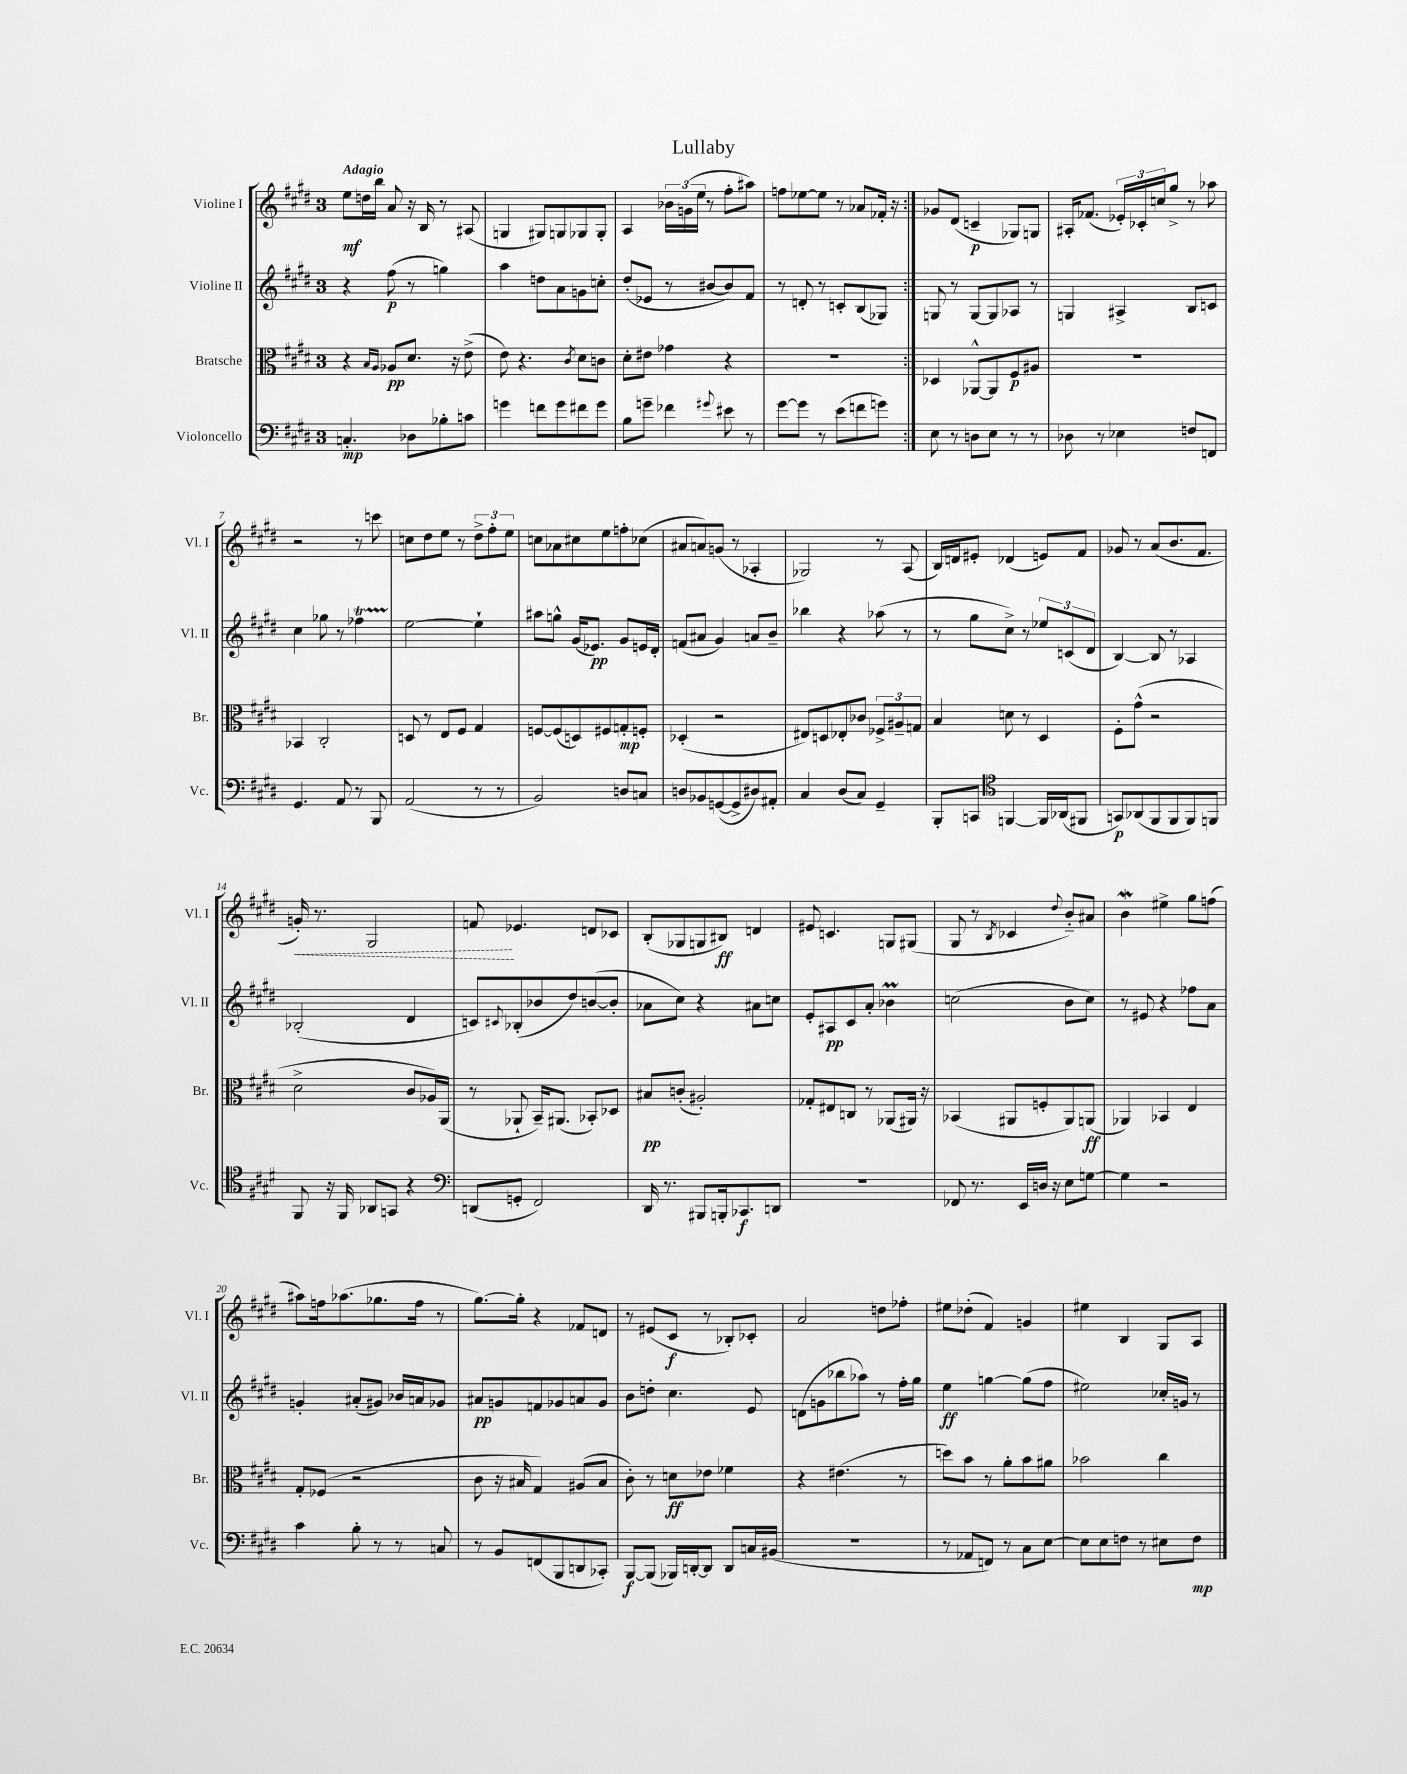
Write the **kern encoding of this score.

**kern	**kern	**kern	**kern
*staff4	*staff3	*staff2	*staff1
*clefF4	*clefC3	*clefG2	*clefG2
*k[f#c#g#d#]	*k[f#c#g#d#]	*k[f#c#g#d#]	*k[f#c#g#d#]
*M3/4	*M3/4	*M3/4	*M3/4
4.C'	4r	4r	8ee
.	.	.	16dd
.	.	.	16bb
.	16qqB	.	.
.	16qqA	.	.
.	8A-	(8ff#	8a
8D-	8.d#	8r	16r
.	.	.	16B
8B-'	.	4gg)	8r
.	16r	.	.
8c	(8e^	.	(8A#
=	=	=	=
4g	8e)	4aa	4G
.	4.r	.	.
8f	.	8dd	8G#)
8g	.	8a	8G
.	8qc#	.	.
8f#	8d#	8g	8G-
8g	8c	8cc'	8G-'
=	=	=	=
8B	8d#'	(8dd#'	4A
8g~	8e#	8e-	.
4f-	4g-	8r	24b-
.	.	.	(24g
.	.	.	24ee
.	.	[8b#	8r
8qqg#	.	.	.
8e#	4r	8b#])	8ff#'
8r	.	8f#	8aa#)
=	=	=	=
[8g#	2.r	8r	8ff
8g#]	.	8d'	[8ee-
8r	.	8r	8ee-]
(8e	.	8c'	8r
8f	.	(8B	8a-
8g)	.	8G-)	16f-'
.	.	.	16r
=:|!	=:|!	=:|!	=:|!
8E	4D-	8G	8g-
8r	.	8r	(8d#
8D	[8AA-^^	[8G	4c~
8E	8AA-]	8G]	.
8r	8F#	8A-	8G-)
8r	8A#	8r	8G
=	=	=	=
8D-	2.r	4G	16A#'
.	.	.	(8.f-
8r	.	.	.
4E-	.	4A#^	24e-')
.	.	.	24c-'
.	.	.	24cc
.	.	.	8gg#^
8F	.	8B	8r
8FF	.	8c	8aa-
=	=	=	=
4.GG#	4BB-	4cc#	2r
.	2C#'	8gg-	.
8AA	.	8r	.
8r	.	4ff-	8r
8BBB	.	.	8ccc
=	=	=	=
(2AA	8D	[2ee	8cc
.	8r	.	8dd#
.	8E	.	8ee
.	8F#	.	8r
8r	4G#	4ee`]	12dd#^
.	.	.	12ff#'
8r	.	.	.
.	.	.	12ee
=	=	=	=
2BB)	[8F	8aa#	8cc
.	(8F]	8gg^^	8a-
.	8D)	(16g#	8cc#
.	.	8.e-)	.
.	8F#	.	8ee
8D	8G'	8g#	8ff'
8C	8F'	16e	(8cc-
.	.	16d#'	.
=	=	=	=
8D	(4D-'	(8f	8a#
8BB-	.	8a#	8a)
([8GG	2r	4g#)	(8g
8GG^]	.	.	8r
8D#)	.	8a	4A-'
8AA#'	.	8b~	.
=	=	=	=
4C#	8E#)	4bb-	2G-)
.	8D	.	.
(8D#	8E-'	4r	.
8C#)	8c-	.	.
4GG#~	12F-^	(8aa-	8r
.	12A#~	.	.
.	.	8r	(8A
.	12G	.	.
=	=	=	=
8BBB'	4B	8r	16B)
.	.	.	16d
8CC	.	8gg#	8e#'
*clefC4	*	*	*
[4FF	8d	8cc#^)	(4d-
.	8r	8r	.
16FF]	4D#	12ee-	8e)
(16AA-	.	.	.
.	.	(12c	.
8FF#	.	.	8f#
.	.	12d#	.
=	=	=	=
8GG)	8F#'	[4B)	8g-
(8AA-	(8g#^^	.	8r
8FF#	2r	8B]	(8a
8FF#	.	8r	8.b
8FF#)	.	4A-	.
.	.	.	8.f#
8FF	.	.	.
=	=	=	=
8FF#	2d#^	(2B-'	16g')
.	.	.	8.r
16r	.	.	.
16FF#	.	.	.
8AA-	.	.	2G#
8GG	.	.	.
4r	8c#	4d#	.
.	16A-)	.	.
.	(16AA	.	.
=	=	=	=
*clefF4	*	*	*
(8DD	8r	8c)	8f
.	.	8qqc#	.
8GG'	8AA-`	(8B-'	4.e-
2FF#)	16BB~)	8b-	.
.	(8.AA#	.	.
.	.	8dd#)	.
.	8BB-')	([8b	8d
.	8D-	8b']	8c-
=	=	=	=
16DD#	8B#	8a-	(8B'
8.r	.	.	.
.	(8c'	8cc#)	8G-
8BBB#	2A#')	4r	8G
16BBB'	.	.	8B#)
8.CC-	.	.	.
.	.	8a#	4d
8DD	.	8cc	.
=	=	=	=
2.r	8G-'	8e'	8e#
.	8E#	8A#	4.c
.	8C	8c#	.
.	8r	8a'	.
.	(8AA-	4b-	8G
.	16AA#)	.	(8G#
.	16r	.	.
=	=	=	=
8FF-	(4BB-	(2cc	8G#
8.r	.	.	8r
.	.	.	8qB
.	8AA#	.	4c-
16EE	.	.	.
16D	8F'	.	.
16r	.	.	.
.	.	.	8qqdd#
8E	8AA#)	8b	8b'~)
[8G	(8AA	8cc)	8a#
=	=	=	=
4G]	4AA-)	8r	4b
.	.	8e#	.
2r	4BB-	4r	4ee#^
.	4E	8ff-	8gg#
.	.	8a	(8ff
=	=	=	=
4c#	8G#'	4g'	8aa#)
.	(8F-	.	16ff
.	.	.	(8.aa-
8B'	2r	(8a#'	.
8r	.	8g#)	8.gg-
8r	.	16b-	.
.	.	16a	16ff
8C	.	8g-	8r
=	=	=	=
8r	8c#	8a#	[8.gg#)
8BB	16r	8g	.
.	16B#	.	16gg#']
(8FF	4G#)	8f	4r
8BBB	.	8g-	.
8DD	(8A#	8a	8f-
8CC-')	8B#	8g-	8d
=	=	=	=
[8BBB	8c#')	8b	8r
(8BBB]	8r	8dd'	(8e#
16BBB-)	8d	4.cc#	8c#
[16DD'	.	.	.
8DD]	8e-	.	8r
8DD	4f-	.	8B-')
16C	.	8e	8c-'
(16BB#	.	.	.
=	=	=	=
2.r	4r	(8d	2a
.	.	8g	.
.	(4.e#	8bb-	.
.	.	8aa-)	.
.	.	8r	8dd
.	8r	16ff#'	8ff-'
.	.	16gg#	.
=	=	=	=
8r	8dd)	4ee	8ee#
8AA-	8b	.	(8dd-'
8FF)	8r	[4gg	4f#)
8r	8a'	.	.
8C#	8b	(8gg]	4g
[8E	8a#	8ff#	.
=	=	=	=
8E]	2b-	2ee#)	4ee#
8E	.	.	.
8F	.	.	4B
8r	.	.	.
8E#	4cc#	16cc-'	8G#
.	.	16g	.
8F	.	8r	8A
==	==	==	==
*-	*-	*-	*-
